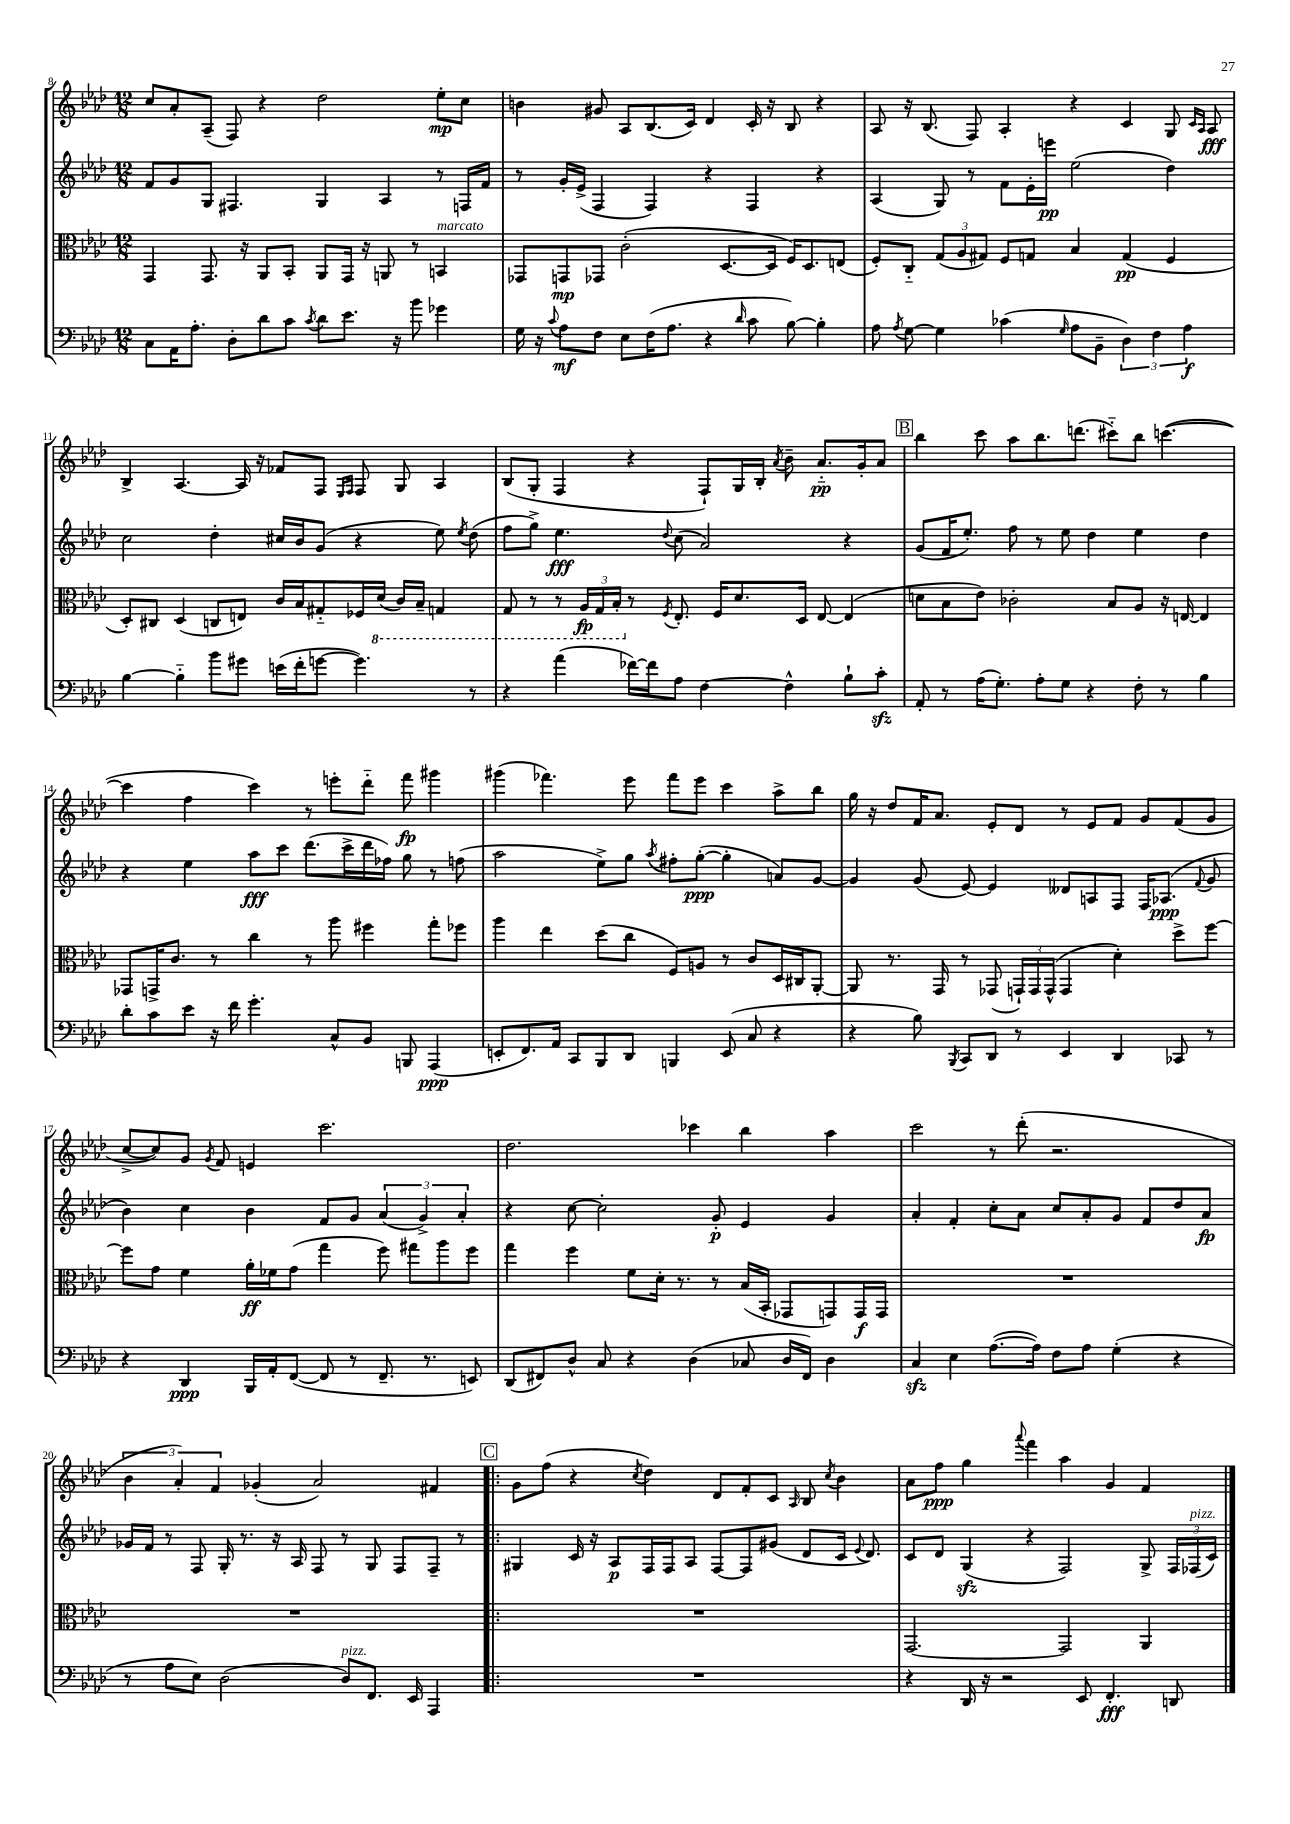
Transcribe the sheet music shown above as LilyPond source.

<<
\new StaffGroup <<
\new Staff = "s0" {
    \clef treble \key aes \major \numericTimeSignature \time 12/8
    \autoBeamOff c''8[ aes'8-. aes8]--( f8) r4 des''2 ees''8[-.\mp c''8] |
    b'4 gis'8 aes8[ bes8.( c'16]) des'4 c'16-. r16 bes8 r4 |
    aes8 r16 bes8.( f8) aes4-. r4 c'4 g8 \grace { c'16[ aes16] } aes8\fff |
    bes4-> aes4.~ aes16 r16 fes'8[ f8] \grace { ees16[ f16] } f8 g8 aes4 |
    bes8[( g8]-. f4 r4 f8[-!) g16 bes16]-. \acciaccatura { aes'8 } bes'8-- aes'8.[-_\pp g'16-. aes'8] |
    \mark \markup { \box "B" } bes''4 c'''8 aes''8[ bes''8. d'''8.]( cis'''8[-_) bes''8] c'''4.~( |
    c'''4 f''4 c'''4) r8 e'''8[-. des'''8]-_ f'''8\fp gis'''4 |
    gis'''4( fes'''4.) ees'''8 fes'''8[ ees'''8] c'''4 aes''8[-> bes''8] |
    g''16 r16 des''8[ f'16 aes'8.] ees'8[-. des'8] r8 ees'8[ f'8] g'8[ f'8( g'8] |
    c''8[~-> c''8) g'8] \acciaccatura { g'8 } f'8 e'4 c'''2. |
    des''2. ces'''4 bes''4 aes''4 |
    c'''2 r8 des'''8-.( r2. |
    \tuplet 3/2 { bes'4 aes'4-.) f'4 } ges'4-.( aes'2) fis'4 |
    \mark \markup { \box "C" } \bar ".|:" g'8[ f''8]( r4 \acciaccatura { c''8 } des''4) des'8[ f'8-. c'8] \grace { aes16 } bes8 \acciaccatura { c''8 } bes'4 |
    aes'8[ f''8]\ppp g''4 \appoggiatura { aes'''8 } f'''4 aes''4 g'4 f'4 \bar "|." |
}
\new Staff = "s1" {
    \clef treble \key aes \major \numericTimeSignature \time 12/8
    \autoBeamOff f'8[ g'8 g8] fis4. g4 aes4 r8 f16[ f'16] |
    r8 g'16[-. ees'16]->( f4 f4) r4 f4 r4 |
    aes4( g8) r8 f'8[ ees'16-. e'''16]\pp ees''2( des''4) |
    c''2 des''4-. cis''16[ bes'16 g'8]( r4 ees''8) \acciaccatura { ees''8 } des''8( |
    f''8[ g''8]->) ees''4.\fff \appoggiatura { des''8 } c''8( aes'2) r4 |
    \mark \markup { \box "B" } g'8[( f'16 ees''8.]-.) f''8 r8 ees''8 des''4 ees''4 des''4 |
    r4 ees''4 aes''8[\fff c'''8] des'''8.[( c'''16-> des'''16 fes''16]) g''8 r8 f''8( |
    aes''2 ees''8[->) g''8] \acciaccatura { aes''8 } fis''8[-. g''8]~-.\ppp( g''4-. a'8[) g'8]~ |
    g'4 g'8( ees'8~) ees'4 deses'8[ a8 f8] f16[ aes8.]\ppp( \appoggiatura { f'8 } g'8 |
    bes'4) c''4 bes'4 f'8[ g'8] \tuplet 3/2 { aes'4( g'4->) aes'4-. } |
    r4 c''8~ c''2-. g'8-.\p ees'4 g'4 |
    aes'4-. f'4-. c''8[-. aes'8] c''8[ aes'8-. g'8] f'8[ des''8 aes'8]\fp |
    ges'16[ f'16] r8 f8 g16-. r8. r16 aes16 f8 r8 g8 f8[ f8]-- r8 |
    \mark \markup { \box "C" } \bar ".|:" gis4 c'16 r16 aes8[\p f16 f16 aes8] f8[~ f8 gis'8]( des'8[ c'16] \appoggiatura { ees'8 } des'8.) |
    c'8[ des'8] g4\sfz( r4 f2) g8-> \tuplet 3/2 { f16[ fes16^\markup { \italic "pizz." }( c'16]) } \bar "|." |
}
\new Staff = "s2" {
    \clef alto \key aes \major \numericTimeSignature \time 12/8
    \autoBeamOff g,4 g,8. r16 aes,8[ bes,8]-. aes,8[ g,16] r16 a,8 r8 b,4^\markup { \italic "marcato" } |
    ges,8[ g,8\mp ges,8] c'2-.( des8.[~ des16] f16[) des8. e8]( |
    f8[-.) c8]-_ \tuplet 3/2 { g8[( aes8 gis8]) } f8[ g8] bes4 g4\pp( f4 |
    des8[-.) cis8] des4( c8[ e8]) c'16[ bes16 gis8-_ fes16 \ottava #-1 des16]( c16[) bes,16]-- g,!4 |
    g,8 r8 r8 \tuplet 3/2 { aes,16[\fp g,16 bes,16]-. \ottava #0 } r8 \acciaccatura { f8 } ees8.-. f16[ des'8. des16] ees8~ ees4( |
    \mark \markup { \box "B" } d'8[ bes8 ees'8]) ces'2-. bes8[ aes8] r16 e16~ e4 |
    ges,8[ g,16-> c'8.] r8 c''4 r8 aes''8 fis''4 g''8[-. fes''8] |
    aes''4 ees''4 des''8[( c''8] f8[) a8] r8 c'8[ des16 cis16 aes,8]~-. |
    aes,8 r8. g,16 r8 ges,8( \tuplet 3/2 { g,16[-!) g,16 g,16]-^( } g,4 des'4-.) des''8[-> f''8]~ |
    f''8[ g'8] f'4 aes'16[-.\ff fes'16 g'8]( g''4 f''8) gis''8[ aes''8 f''8] |
    g''4 f''4 f'8[ des'16]-. r8. r8 bes16[( bes,16]-. ges,8[ g,8) g,16\f g,16] |
    R1. |
    R1. |
    \mark \markup { \box "C" } \bar ".|:" R1. |
    g,2.~ g,2 aes,4 \bar "|." |
}
\new Staff = "s3" {
    \clef bass \key aes \major \numericTimeSignature \time 12/8
    \autoBeamOff c8[ aes,16 aes8.]-. des8[-. des'8 c'8] \acciaccatura { c'8 } des'8[ ees'8.] r16 bes'8 ges'4 |
    g16 r16 \appoggiatura { c'8 } aes8[\mf f8] ees8[ f16( aes8.] r4 \grace { des'16 } c'8 bes8~) bes4-. |
    aes8 \acciaccatura { aes8 } g8~ g4 ces'4( \grace { g16 } aes8[ bes,8]-- \tuplet 3/2 { des4) f4 aes4\f } |
    bes4~ bes4-_ bes'8[ gis'8] e'16[( f'16-. g'8]~ g'4.) r8 |
    r4 aes'4( fes'16[~) fes'16 aes8] f4~ f4-^ bes8[-! c'8]-.\sfz |
    \mark \markup { \box "B" } aes,8-. r8 aes16[( g8.]-.) aes8[-. g8] r4 f8-. r8 bes4 |
    des'8[-. c'8 ees'8] r16 f'16 g'4.-. c8[-^ bes,8] b,,8 aes,,4\ppp( |
    e,8[-. f,8.) aes,16] c,8[ bes,,8 des,8] b,,4 e,8( c8 r4 |
    r4 bes8) \acciaccatura { bes,,8 } c,8[ des,8] r8 ees,4 des,4 ces,8 r8 |
    r4 des,4\ppp bes,,16[ aes,16-. f,8]~( f,8 r8 f,8.-- r8. e,8) |
    des,8[( fis,8) des8]-^ c8 r4 des4( ces8 des16[ fis,16]) des4 |
    c4\sfz ees4 aes8.[~( aes16]) f8[ aes8] g4-.( r4 |
    r8 aes8[ ees8]) des2( des8[^\markup { \italic "pizz." }) f,8.] ees,16 aes,,4 |
    \mark \markup { \box "C" } \bar ".|:" R1. |
    r4 des,16 r16 r2 ees,8 f,4.-.\fff d,8 \bar "|." |
}
>>
>>
\layout { \context { \Score currentBarNumber = #8 } }
